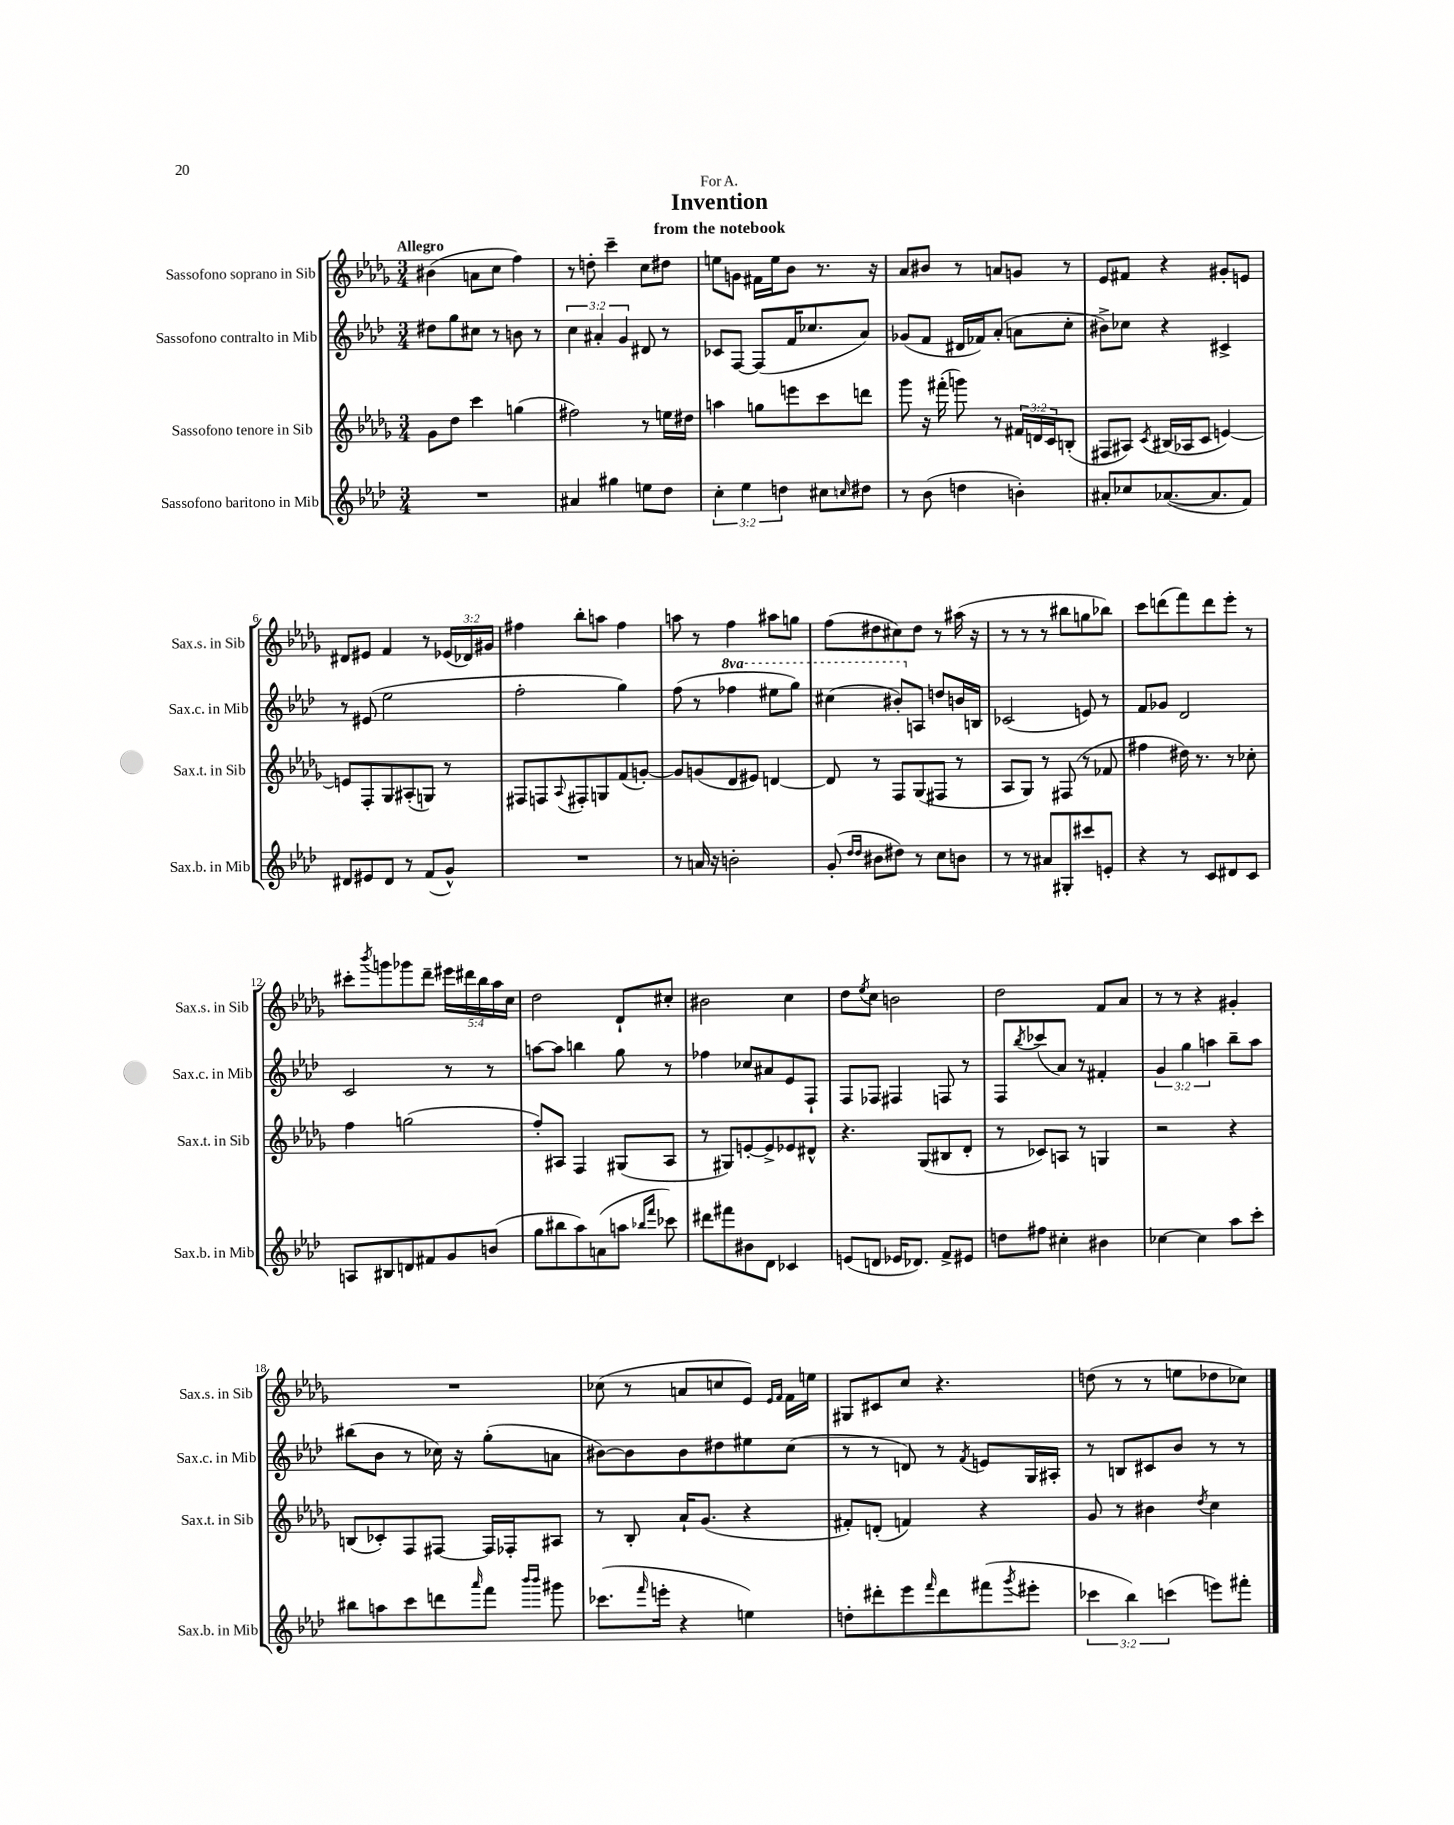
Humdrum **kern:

**kern	**kern	**kern	**kern
*part4	*part3	*part2	*part1
*staff4	*staff3	*staff2	*staff1
*I"Sassofono baritono in Mib	*I"Sassofono tenore in Sib	*I"Sassofono contralto in Mib	*I"Sassofono soprano in Sib
*I'Sax.b. in Mib	*I'Sax.t. in Sib	*I'Sax.c. in Mib	*I'Sax.s. in Sib
*clefG2	*clefG2	*clefG2	*clefG2
*k[b-e-a-d-]	*k[b-e-a-d-g-]	*k[b-e-a-d-]	*k[b-e-a-d-g-]
*M3/4	*M3/4	*M3/4	*M3/4
=1	=1	=1	=1
!	!	!	!LO:TX:a:B:t=Allegro
2.r	8g-\L	8dd#X\L	(4b#X\
.	8dd-\J	8gg\	.
.	4ccc\	8cc#X\J	8an\L
.	.	8r	8cc\J
.	(4ggn\	8bn\	4ff\)
.	.	8r	.
=2	=2	=2	=2
4a#X/	2ff#X\)	6cc\	8r
.	.	.	8ddn'\
.	.	6a#X'/	.
4gg#X\	.	.	4ccc~\
.	.	6g/	.
8een\L	8r	8d#X/	8cc\L
8dd-\J	16een\LL	8r	8dd#X\J
.	16dd#X\JJ	.	.
=3	=3	=3	=3
6cc'\	4aan\	8c-X/L	8een\L
.	.	[8F/J	8gn\J
6ee-\	.	.	.
.	8ggn\L	(8F/L]	16f#X\LL
.	.	.	16ee\J
6ddn\	.	.	.
.	8eeen\	16f/K	8b-\J
.	.	8.cc-X/	.
8cc#X\L	8ccc\	.	8.r
16qqccn/	.	.	.
8dd#X\J	8dddn\J	8a-/J)	.
.	.	.	16r
=4	=4	=4	=4
8r	8ggg-\	(8g-X/L	8a-/L
(8b-\	16r	8f/J	8b#X/J
.	(16fff#X'\	.	.
4ddn\	8gggn\)	16d#X/LL	8r
.	.	16f-X/J)	.
.	8r	(8a-'/J	8an/L
4bn'\)	24f#X/LL	8an\L	8gn/J
.	24dn/	.	.
.	24c/J	.	.
.	(8Bn'/J	8cc'\J	8r
=5	=5	=5	=5
8a#X'/L	8F#X/L	8b#X^\L)	8e-/L
8cc-X/	8A#X/J)	8cc-X\J	8f#X/J
.	8qc/	.	.
([8.a-X/	(16B#X/LL	4r	4r
.	16A-X/J	.	.
.	8c/J	.	.
8.a-/]	.	.	.
.	[4en/)	4c#X^/	8g#X'/L
8f/J)	.	.	8en/J
!!LO:LB:g=z
=6	=6	=6	=6
8d#X/L	8en/L]	8r	8d#X/L
8e#X/	8F'/	(8e#X/	8e#X/J
8d#/J	8G-/	2ee-\	4f/
8r	(8A#X'/	.	.
(8f/L	8Gn/J)	.	8r
8g^^/J)	8r	.	(24e-X/LL
.	.	.	24d-X/)
.	.	.	24g#X/JJ
=7	=7	=7	=7
2.r	8F#X/L	2ff'\	4ff#X\
.	8Fn/	.	.
.	8qqA-/	.	.
.	8F#X'/	.	8bb-'\L
.	8Gn/	.	8aan\J
.	(8f/	4gg\)	4ff#\
.	[8gn'/J)	.	.
=8	=8	=8	=8
8r	8g/L]	(8ff\	8aan\
16an/	(8gn/	8r	8r
16r	.	.	.
*	*	*8va	*
2bn'\	8d-/	4fff-X\	4ff\
.	8e#X/J)	.	.
.	[4dn/	8eee#X\L	8aa#X\L
.	.	8ggg\J)	8ggn\J
=9	=9	=9	=9
(8g'/	8d/]	(4ccc#X\	(8ff\L
16qqdd-/LL	.	.	.
16qqdd-/JJ	.	.	.
8b#X\L	8r	.	8dd#X\
8dd#X\J)	8F/L	8bb#X'/L)	8cc#X\)
*	*	*X8va	*
8r	(8G-/	8An/J	8dd#\J
8cc\L	8F#X/J	8ddn/L	8r
8bn\J	8r	16bn/L	(16aa#X\
.	.	16Bn/JJ	16r
=10	=10	=10	=10
8r	8A-/L	(2c-X/	8r
8r	8G-/J)	.	8r
8a#X/L	8r	.	8r
8G#X'/	(8F#X/	.	8bb#X\L
8ccc#X/	8r	8en/)	8ggn\
8en'/J	8f-X/	8r	8bb-X\J)
=11	=11	=11	=11
4r	4ff#X\	8f/L	8ccc\L
.	.	8g-X/J	(8dddn\
8r	16dd#X\)	2d-/	8fff\)
.	8.r	.	.
8c/L	.	.	8ddd\
8d#X/	8r	.	8eee-'\J
8c/J	8cc-X'\	.	8r
!!LO:LB:g=z
=12	=12	=12	=12
8An/L	4ff\	2c/	8ccc#X'\L
.	.	.	8qbbb-/
8B#X/	.	.	8gggn\
8dn/	(2ggn\	.	8ggg-X\
8f#X/	.	.	8ddd-~\J
8g/	.	8r	20eee#X\LL
.	.	.	20ddd#X\
.	.	.	20bb-\
(8bn/J	.	8r	.
.	.	.	20aa-\
.	.	.	20cc\JJ
=13	=13	=13	=13
8gg\L	8ff'/L)	[8aan\L	2dd-\
8bb#X\	8A#X/J	8aa\J]	.
8aa-\)	4F/	4bbn\	.
(8an\	.	.	.
8aan\J	(8G#X/L	8gg\	8d-`/L
16qqbb-X/LL	.	.	.
16qqfff/JJ	.	.	.
8ccc-X\)	8A#/J	8r	8cc#X'/J
=14	=14	=14	=14
8ddd#X\L	8r	4ff-X\	2b#X\
8fff#X\	8G#X/L)	.	.
8b#X\	[8en'/	8cc-X/L	.
8d-\J	8e^/]	8a#X/	.
4c-X/	8e-X/	8e-/	4cc\
.	8d#X^^/J	8F`/J	.
=15	=15	=15	=15
(8en/L	4.r	8F/L	8dd-\L
.	.	.	8qee-/
8dn/J	.	8F-X/J	8cc\J
16e-X/KL	.	4F#X/	2bn\
8.d-X/J)	.	.	.
.	(8G-/L	.	.
8f^/L	8B#X/	8Fn/	.
8e#X/J	8d-'/J	8r	.
=16	=16	=16	=16
8ddn\L	8r	8F/L	2dd-\
.	.	8qbb-/	.
8ff#X\J	8c-X/L)	(8ccc-X/	.
4cc#X'\	8An/J	8a-/J)	.
.	8r	8r	.
4b#X\	4Gn/	4f#X'/	8f/L
.	.	.	8a-/J
=17	=17	=17	=17
[4cc-X\	2r	6g/	8r
.	.	.	8r
.	.	6gg\	.
4cc-\]	.	.	4r
.	.	6aan\	.
8aa-\L	4r	8bb-~\L	4g#X'/
8ccc'\J	.	8aa\J	.
!!LO:LB:g=z
=18	=18	=18	=18
8bb#X\L	(8Bn/L	(8bb#X\L	2.r
8aan\	8c-X'/)	8b-\J	.
8ccc\	8F/	8r	.
8dddn\	[8F#X/J	16cc-X\)	.
.	.	16r	.
16qqaaa-/	.	.	.
8fff\J	16F#/LL]	(8gg'\L	.
.	16F-X'/J	.	.
16qqbbb-/LL	.	.	.
16qqbbb-/JJ	.	.	.
8ggg#X\	8A#X/J	8an\J	.
=19	=19	=19	=19
(8.ccc-X\L	8r	[8b#X\L)	(8cc-X\
.	8B-'/	8b#\]	8r
16qqfff/	.	.	.
16eeen'\Jk	.	.	.
4r	16a-`/KL	8b#\	8an/L
.	(8.g-/J	.	.
.	.	8dd#X\	8ccn/
4een\)	4r	8ee#X\	8e-/J)
.	.	.	16qqe-/LL
.	.	.	16qqf/JJ
.	.	(8cc\J	16f\LL
.	.	.	16een\JJ
=20	=20	=20	=20
8ddn'\L	8f#X'/L)	8r	8G#X/L
8ddd#X'\	(8dn'/J	8r	8c#X/
8eee-\	4fn/)	8dn/)	8cc/J
16qqfff/	.	.	.
8ddd#\	.	8r	4.r
.	.	8qf/	.
(8fff#X\	4r	8en/L	.
8qggg/	.	.	.
8eee#X'\J	.	16G/L	.
.	.	16A#X'/JJ	.
=21	=21	=21	=21
6ccc-X\	8g-/	8r	(8ddn\
.	8r	8Bn/L	8r
6bb-\)	.	.	.
.	4b#X\	8c#X/	8r
(6cccn\	.	.	.
.	.	8b-/J	8een\L
.	8qdd-/	.	.
8eeen\L)	4cc\	8r	8dd-X\
8fff#X'\J	.	8r	8cc-X\J)
==	==	==	==
*-	*-	*-	*-
